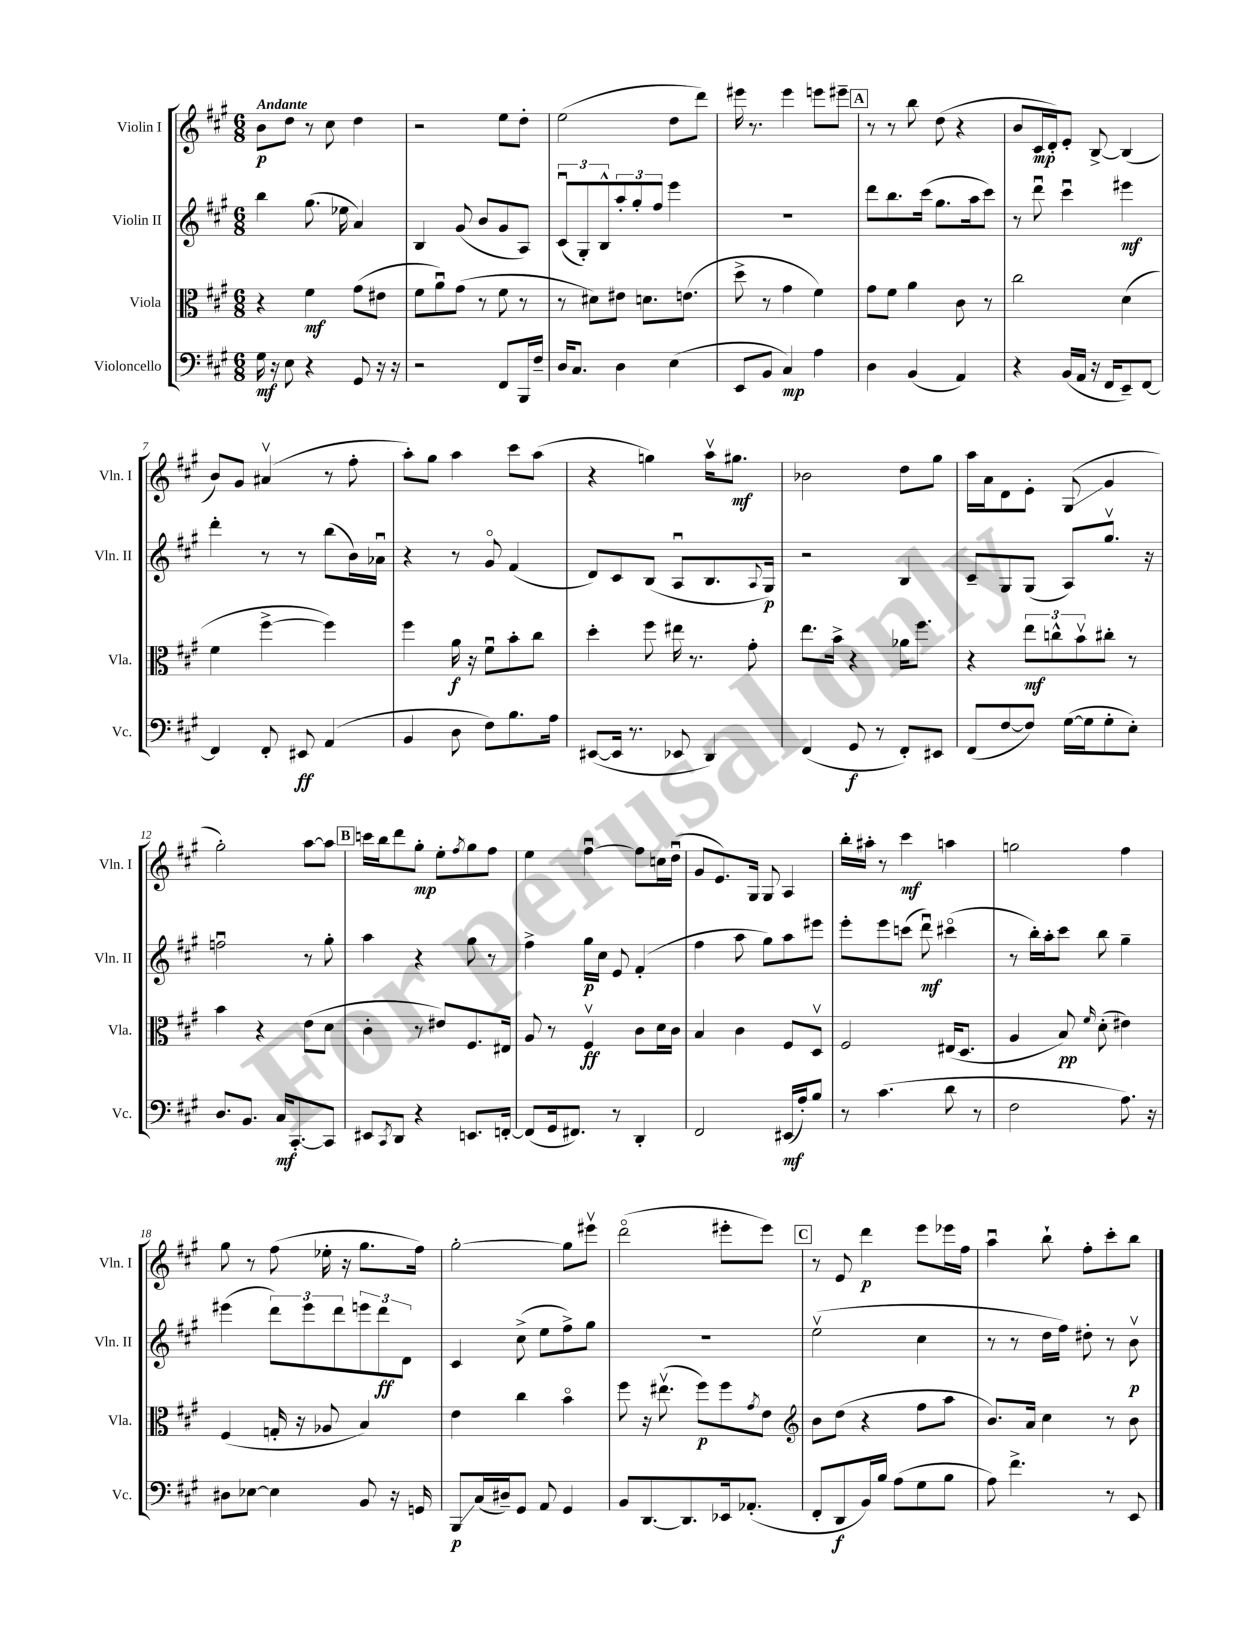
<<
\new StaffGroup <<
\new Staff = "s0" \with { instrumentName = "Violin I" shortInstrumentName = "Vln. I" } {
    \clef treble \key a \major \numericTimeSignature \time 6/8 \tempo "Andante"
    b'8\p d''8 r8 cis''8 d''4 |
    r2 e''8 d''8-. |
    e''2( d''8 d'''8) |
    eis'''16 r8. eis'''4 e'''8 eis'''8-- |
    \mark \markup { \box "A" } r8 r8 b''8 d''8( r4 |
    b'8 cis'16\mp d'16-.) e'8-. b8~-> b4( |
    b'8) gis'8 ais'4\upbow( r8 fis''8-. |
    a''8-.) gis''8 a''4 cis'''8 a''8( |
    r4 g''4) a''16\upbow gis''8.\mf |
    bes'2 d''8 gis''8 |
    a''16 a'16 d'8 e'8-. gis8\glissando( gis'4 |
    gis''2-.) a''8~ a''8 |
    \mark \markup { \box "B" } c'''16 b''16 d'''8 gis''8-.\mp e''8-. \acciaccatura { fis''8 } gis''8 fis''8 |
    e''4 fis''4~\downbow fis''8 c''16 d''16\downbow( |
    gis'8 e'8.) gis16 gis8 a4 |
    b''16-. ais''16-. r8 cis'''4\mf a''4 |
    g''2 fis''4 |
    gis''8 r8 fis''8( ees''16-. r16 gis''8. fis''16) |
    gis''2~-. gis''8 eis'''8\upbow |
    d'''2\flageolet( eis'''8-. eis'''8) |
    \mark \markup { \box "C" } r8 e'8 d'''4\p e'''8 ees'''16 fis''16 |
    a''4\downbow b''8-! fis''8-. cis'''8-. b''8 \bar "|." |
}
\new Staff = "s1" \with { instrumentName = "Violin II" shortInstrumentName = "Vln. II" } {
    \clef treble \key a \major \numericTimeSignature \time 6/8
    b''4 gis''8.( ees''16 a'4) |
    b4 gis'8( b'8 gis'8 a8) |
    \tuplet 3/2 { cis'8\downbow( gis8-.) b8-^ } \tuplet 3/2 { a''8-. gis''8-. fis''8 } e'''4 |
    R2. |
    \mark \markup { \box "A" } d'''8 b''8. cis'''16( gis''8. a''16 cis'''8) |
    r8 d'''8\downbow cis'''4\downbow eis'''4\mf |
    d'''4-. r8 r8 b''8( b'16) aes'16\downbow |
    r4 r8 gis'8\flageolet fis'4( |
    d'8) cis'8 b8( a8\downbow b8. \appoggiatura { a8 } gis16\p) |
    r2 b4 |
    cis'8-- gis8 gis8( a8) gis''8.\upbow r16 |
    f''2\downbow r8 gis''8-. |
    \mark \markup { \box "B" } a''4 r4 gis''8 r8 |
    fis''4-> gis''16\p cis''16 e'8 fis'4-.( |
    fis''4 a''8 gis''8) a''8 eis'''8 |
    e'''8-. e'''8 c'''8( d'''8\downbow\mf) cis'''4\flageolet( |
    r8 b''16-.) a''16-. cis'''8 b''8 gis''4-- |
    eis'''4( \tuplet 3/2 { d'''8) eis'''8 d'''8 } \tuplet 3/2 { e'''8 d'''8\ff d'8 } |
    cis'4 cis''8->( e''8 fis''8->) gis''8 |
    R2. |
    \mark \markup { \box "C" } e''2\upbow( cis''4 |
    r8 r8 d''16 fis''16) dis''8-. r8 b'8\upbow\p \bar "|." |
}
\new Staff = "s2" \with { instrumentName = "Viola" shortInstrumentName = "Vla." } {
    \clef alto \key a \major \numericTimeSignature \time 6/8
    r4 fis'4\mf gis'8( eis'8 |
    fis'8 a'8\downbow) gis'8( r8 fis'8 r8 |
    r8 dis'8) eis'8 d'8. e'8.( |
    d''8-> r8 gis'4 fis'4) |
    \mark \markup { \box "A" } gis'8 fis'8 a'4 cis'8 r8 |
    cis''2 d'4( |
    fis'4 fis''4~-> fis''4) |
    fis''4 a'16\f r16 fis'8\downbow b'8-. cis''8 |
    d''4-. fis''8 eis''16 r8. gis'8-. |
    e''8. b'16-> r4 aes'16 fis''8. |
    r4 \tuplet 3/2 { e''8\mf c''8-^ b'8\upbow } cis''8-. r8 |
    b'4 r4 e'8( d'8 |
    \mark \markup { \box "B" } cis'4-. r8 eis'8) fis8. eis16 |
    a8 r8 fis4\upbow\ff cis'8 d'16 cis'16 |
    b4 cis'4 fis8 d8\upbow |
    fis2 eis16( d8. |
    a4 b8\pp) \grace { fis'16 } d'8-.( eis'4) |
    fis4( g16-. r16 aes8 b4) |
    e'4 cis''4 b'4\flageolet |
    fis''8 r16 eis''8.\upbow( fis''8\p) fis''8 \acciaccatura { gis'8 } e'8 |
    \mark \markup { \box "C" } \clef treble b'8 d''8( r4 fis''8 a''8 |
    b'8.) a'16 cis''4 r8 b'8 \bar "|." |
}
\new Staff = "s3" \with { instrumentName = "Violoncello" shortInstrumentName = "Vc." } {
    \clef bass \key a \major \numericTimeSignature \time 6/8
    gis16\mf r16 e8 r4 gis,8 r16 r16 |
    r2 fis,8 b,,16 fis16-- |
    d16 cis8. d4 e4( |
    e,8 b,8 cis4\mp) a4 |
    \mark \markup { \box "A" } d4 b,4( a,4) |
    r4 b,16( a,16 r16 fis,16 e,8--) fis,8~ |
    fis,4 fis,8-. eis,8\ff a,4( |
    b,4 d8 fis8) b8. a16 |
    eis,8~( eis,16 r8. ees,8 d,4) |
    fis,4( gis,8\f r8 fis,8-.) eis,8 |
    fis,8( fis8~ fis8) gis16~( gis16 gis8-. e8-.) |
    d8. b,8. cis16\mf cis,8.~-. cis,8 |
    \mark \markup { \box "B" } eis,8 \acciaccatura { cis,8 } d,8 r4 e,8. f,16~-. |
    f,8( gis,16 fis,8.) r8 d,4-. |
    fis,2 eis,16\mf( a16-.) b8 |
    r8 cis'4.( d'8 r8 |
    fis2 a8.) r16 |
    dis8 ees8~ ees4 b,8 r16 g,16 |
    b,,8\glissando\p cis16( dis16--) gis,8 a,8 gis,4 |
    b,8 d,8.~ d,8. ees,16 aes,8.-.( |
    \mark \markup { \box "C" } fis,8-. d,8\f b,16) b16 a8( gis8 b8 |
    a8) fis'4.-> r8 e,8 \bar "|." |
}
>>
>>
